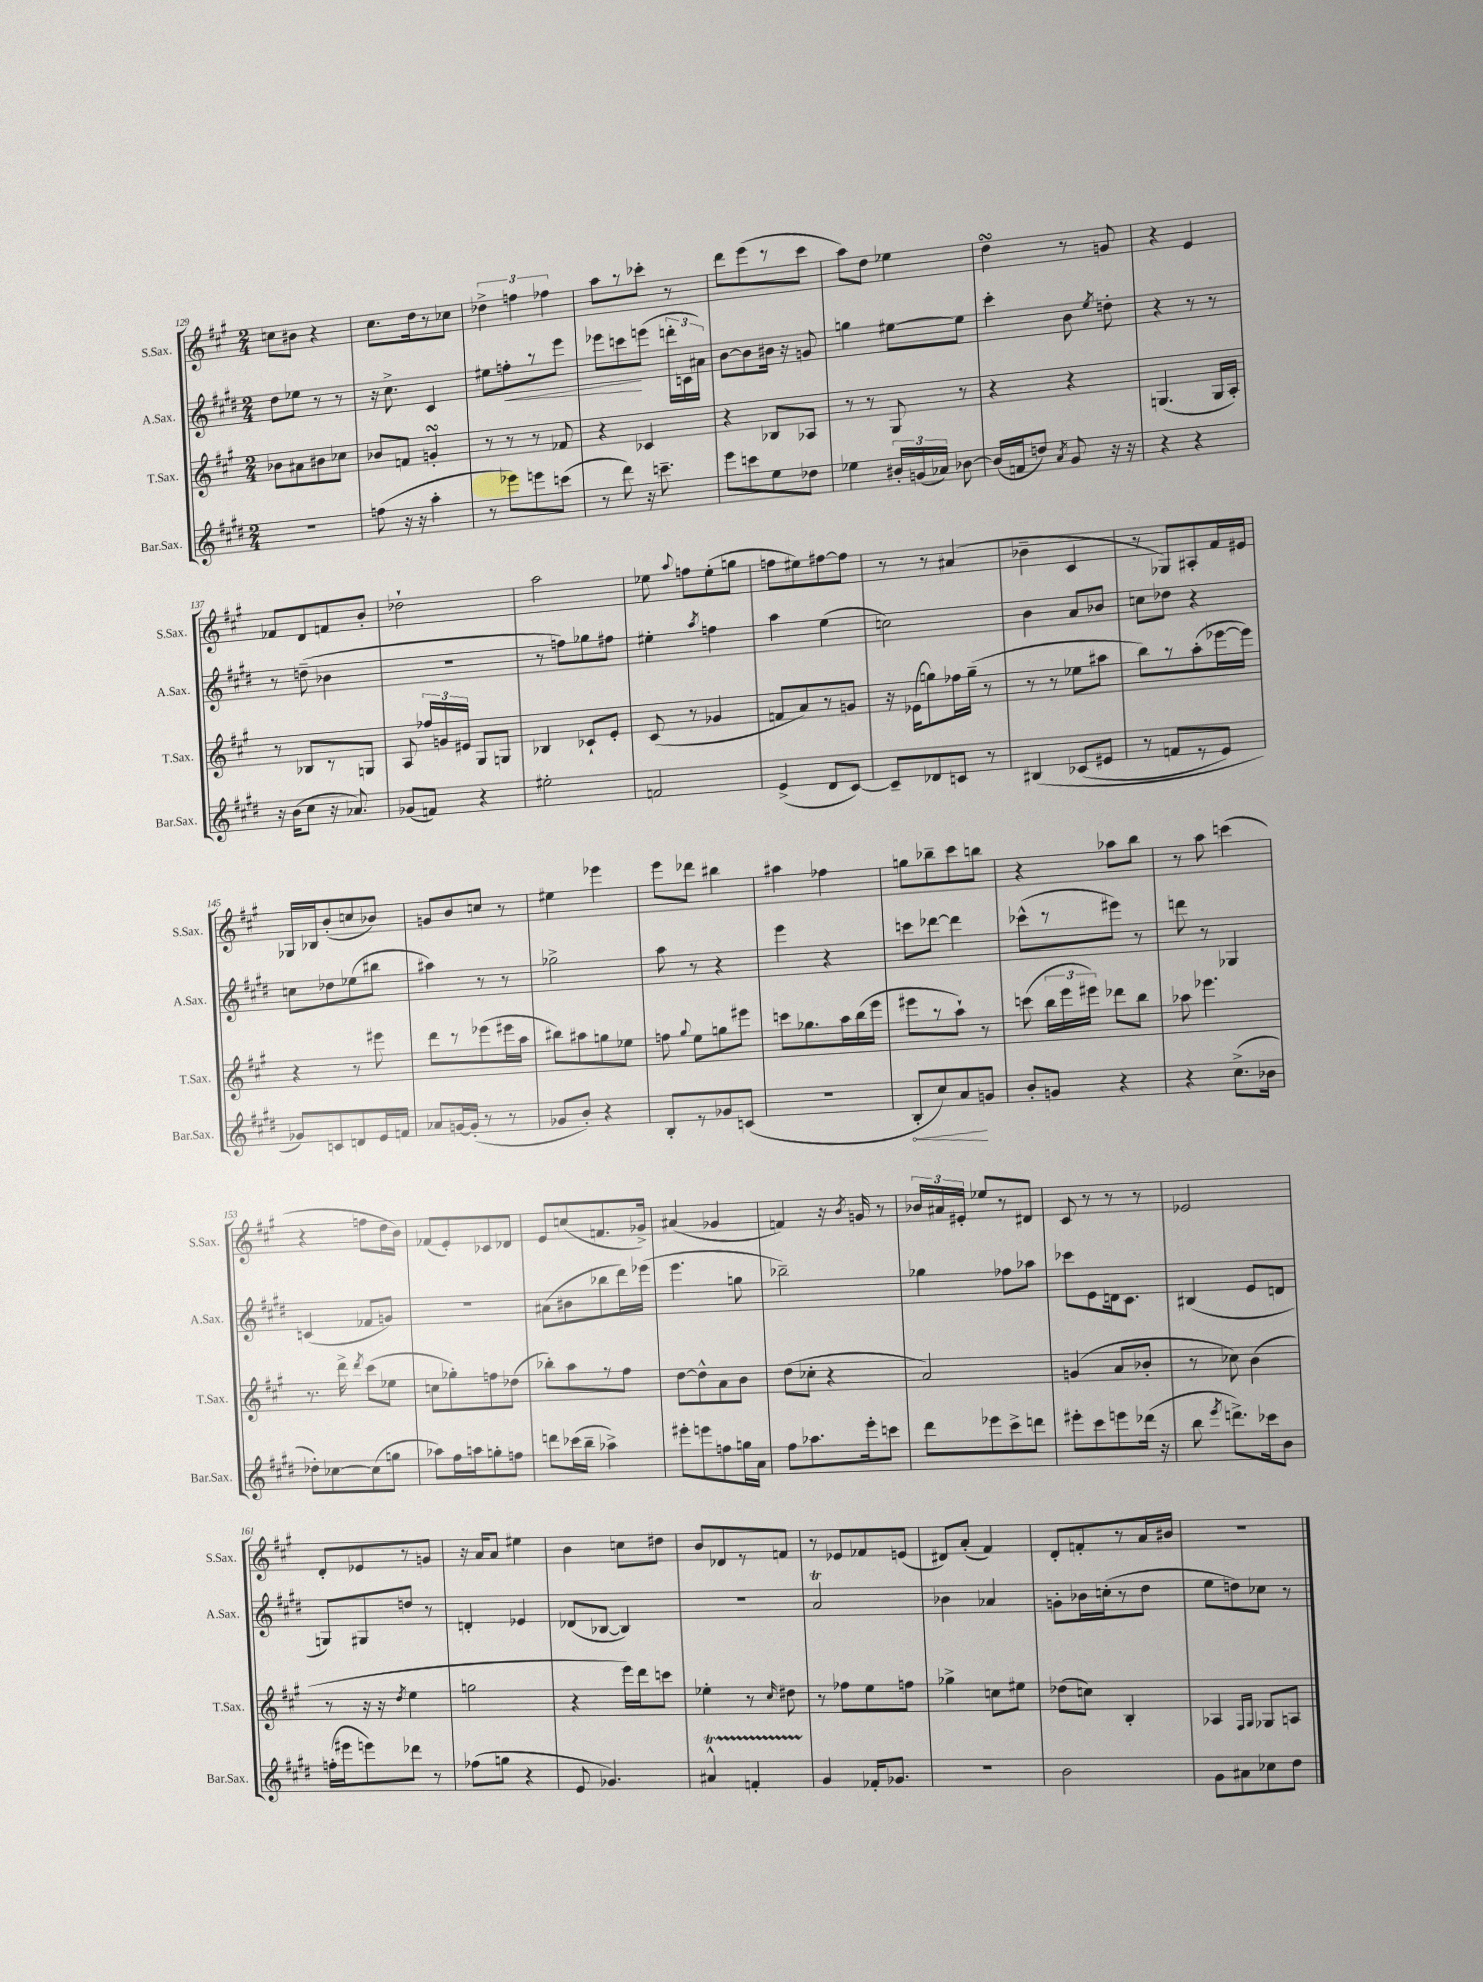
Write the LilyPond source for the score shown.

<<
\new StaffGroup <<
\new Staff = "s0" \with { instrumentName = "S.Sax." shortInstrumentName = "S.Sax." } {
    \clef treble \key a \major \numericTimeSignature \time 2/4
    \autoBeamOff c''8[ bis'8] r4 |
    cis''8.[ d''16 r8 ces''8] |
    \tuplet 3/2 { des''4-> f''4 fes''4 } |
    a''8[ r8 ces'''8]-. r8 |
    d'''8[ e'''8( r8 cis'''8] |
    a''8[) d''8] ees''4 |
    d''4\turn r8 g'8 |
    r4 e'4 |
    fes'8[ d'8 f'8 b'8]-. |
    des''2-! |
    a''2 |
    ees''8 \appoggiatura { a''8 } f''8[ ees''8-.( g''8] |
    f''8[ eis''8) fis''8~ fis''8] |
    r8 r8 ais'4( |
    bes'4-- cis'4 |
    r8 ges8[) ais8-. fis'16 eis'16] |
    ges16[ bes16 b'8-.( c''8 bes'8]) |
    g'8[ b'8 c''8] r8 |
    eis''4 ees'''4 |
    e'''8[ des'''8] bis''4 |
    ais''4 fes''4 |
    g''8[ bes''8-- cis'''8 b''8] |
    r4 aes''8[ b''8] |
    r8 a''8 c'''4( |
    r4 f''8[ d''16 b'16]) |
    fes'8[( e'8-.) ces'8 des'8] |
    e'8[ c''8( f'8. ges'16]->) |
    ais'4( ges'4 |
    f'4) r16 \acciaccatura { b'8 } g'16 r8 |
    \tuplet 3/2 { bes'16[ ais'16 eis'16]-. } ees''8[ r8 dis'8] |
    cis'8 r8 r8 r8 |
    ees'2 |
    d'8[-. ees'8 r8 g'8] |
    r16 a'16[ a'8] eis''4 |
    b'4 c''8[ dis''8] |
    b'8[ des'8 r8 f'8] |
    r8 ees'8[ fes'8 e'8]( |
    dis'8[) a'8]-.( fis'4) |
    d'8[-. f'8-. r8 a'16 bis'16] |
    r2 \bar "|." |
}
\new Staff = "s1" \with { instrumentName = "A.Sax." shortInstrumentName = "A.Sax." } {
    \clef treble \key e \major \numericTimeSignature \time 2/4
    \autoBeamOff dis''8[ ees''8] r8 r8 |
    r16 cis''8.-> cis'4 |
    eis''8[ f''8-.\< r8 e'''8] |
    ees'''8[ c'''8\! e'''8]( \tuplet 3/2 { d'''16[-. c'16 ais'16]) } |
    b'8[~ b'8 bis'16] r16 g'8 |
    g''4 eis''8[~ eis''8] |
    cis'''4-. b'8 \acciaccatura { e''8 } d''8-. |
    r4 r8 r8 |
    r8 d''8--( bes'4 |
    R2 |
    r8 f''8[) ges''8 fis''8] |
    eis''4-. \acciaccatura { a''8 } f''4 |
    a''4 e''4( |
    c''2) |
    b'4 a'8[ bes'8] |
    c''8[ des''8] r4 |
    c''8[ des''8 ees''8( bis''8] |
    ais''4) r8 r8 |
    ges''2-> |
    a''8 r8 r4 |
    e'''4 r4 |
    c'''8[ des'''8]~ des'''4 |
    ces'''8[-^( r8 eis'''8]) r8 |
    d'''8 r8 ges4 |
    c'4( fes'8[ g'8]) |
    R2 |
    ais'8[( bis'8 bes''8 dis'''16) ees'''16]( |
    e'''4. g''8 |
    bes''2--) |
    ges''4 fes''8[ aes''8] |
    ces'''8[ e'8 d'16 cis'8.] |
    bis4( e'8[ d'8] |
    g8[) gis8 d''8] r8 |
    d'4-. ees'4 |
    des'8[( bes8]~ bes4) |
    r2 |
    a'2\trill |
    bes'4 aes'4 |
    g'8[-. bes'16 c''16-.( r8 dis''8] |
    e''8[ d''8) ces''8] r8 \bar "|." |
}
\new Staff = "s2" \with { instrumentName = "T.Sax." shortInstrumentName = "T.Sax." } {
    \clef treble \key a \major \numericTimeSignature \time 2/4
    \autoBeamOff bes'8[ ais'8 bis'8 ces''8] |
    bes'8[ f'8] g'4-.\turn |
    r8 r8 r8 fes'8 |
    r4 ces'4 |
    r4 bes8[ aes8] |
    r8 r8 gis8 r8 |
    r4 r4 |
    g4.( g16[ a16]-.) |
    r8 bes8[ r8 g8] |
    a8 \tuplet 3/2 { fes''16[ g'16 eis'16] } gis8[ g8] |
    bes4 ces'8[-! e'8]-. |
    cis'8( r8 ges'4 |
    f'8[ a'8) r8 g'8] |
    r16 ees'16[( g''8) fes''16 g''16]--( r8 |
    r8 r8 ees''8[ ais''8] |
    b''8[) r8 a''8-.( ees'''16~ ees'''16]) |
    r4 r8 eis'''8 |
    d'''8[ r8 ees'''8( eis'''16 a''16] |
    bis''8[) ais''8 g''8 ees''8] |
    f''8 \appoggiatura { gis''8 } e''8[ g''8 eis'''8] |
    c'''8[ ges''8. a''16 b''16( e'''16] |
    eis'''8[ r8 a''8]-!) r8 |
    c'''8( \tuplet 3/2 { b''16[ e'''16 eis'''16]) } des'''8[ b''8] |
    aes''8 ees'''4. |
    r8. d'''16-> \acciaccatura { d'''8 } cis'''8[( ees''8] |
    c''8[ ges''8-.) f''8 des''8]( |
    bes''8[-.) a''8 r8 fis''8] |
    d''8[~ d''8-^ a'8 b'8] |
    d''8[( ces''8]-. r4 |
    a'2) |
    g'4( a'8[ bes'8]-. |
    r8 ces''8) b'4( |
    r8 r16 r16 \acciaccatura { d''8 } e''4 |
    g''2 |
    r4 e'''16[) d'''16 c'''8] |
    ees''4-. r8 \grace { cis''16 } dis''8 |
    r8 fes''8[ e''8 f''8] |
    ges''4-> c''8[ eis''8] |
    des''8[( c''8]) b4-. |
    aes4 \grace { fis16[ gis16] } ges8[ a8] \bar "|." |
}
\new Staff = "s3" \with { instrumentName = "Bar.Sax." shortInstrumentName = "Bar.Sax." } {
    \clef treble \key e \major \numericTimeSignature \time 2/4
    \autoBeamOff R2 |
    f''8( r16 r16 a''4-. |
    r8 ees'''8[) e'''8 c'''8]( |
    r8 dis'''8) r16 c'''8.-- |
    e'''8[ c'''8 e''8 des''8] |
    ees''4 \tuplet 3/2 { bis'16[-. g'16( aes'16]) } bes'8~ |
    bes'16[( f'16 d''8]) \acciaccatura { a'8 } gis'8 r16 r16 |
    r4 r4 |
    r16 b'16[( cis''8] r16 aes'8.) |
    ges'8[( f'8]) r4 |
    eis''2-. |
    f'2 |
    e'4->( dis'8[ cis'8]~) |
    cis'8[-- des'8 c'8] r8 |
    bis4\( ces'8[( eis'8] |
    r8 f'8[ r8 e'8]) |
    ges'8[\) c'8 d'8 e'16 f'16] |
    aes'8[ g'16~ g'16]-.( r8 r8 |
    ges'8[ b'8]-.) r4 |
    b8[-. r8 ges'8 c'8]( |
    r2 |
    \once \override Hairpin.circled-tip = ##t b8[-.\< cis''8) a'8\! g'8] |
    b'8[-. g'8] r4 |
    r4 cis''8.[->( bes'16] |
    des''8[-.) ces''8~ ces''8( g''8] |
    aes''8[) fis''16 a''16 g''8-. f''8] |
    d'''8[ ces'''16( b''16]-- aes''4->) |
    eis'''8[-. e'''8 f''8 g''16 a'16] |
    fis''8[ aes''8. e'''16-. c'''8] |
    dis'''8[ ees'''8 cis'''8-> d'''8] |
    eis'''8[-. cis'''8 e'''8 des'''16]( r16 |
    b''8 \acciaccatura { e'''8 } d'''8.[->) ces'''16 b'8] |
    f''16[-.( eis'''16 e'''8) des'''8] r8 |
    fes''8[( g''8] r4 |
    e'8 ges'4.) |
    ais'4-^\startTrillSpan f'4-. |
    gis'4\stopTrillSpan fes'16[-. ges'8.] |
    R2 |
    b'2 |
    gis'8[ ais'8 ces''8 dis''8] \bar "|." |
}
>>
>>
\layout { \context { \Score currentBarNumber = #129 } }
